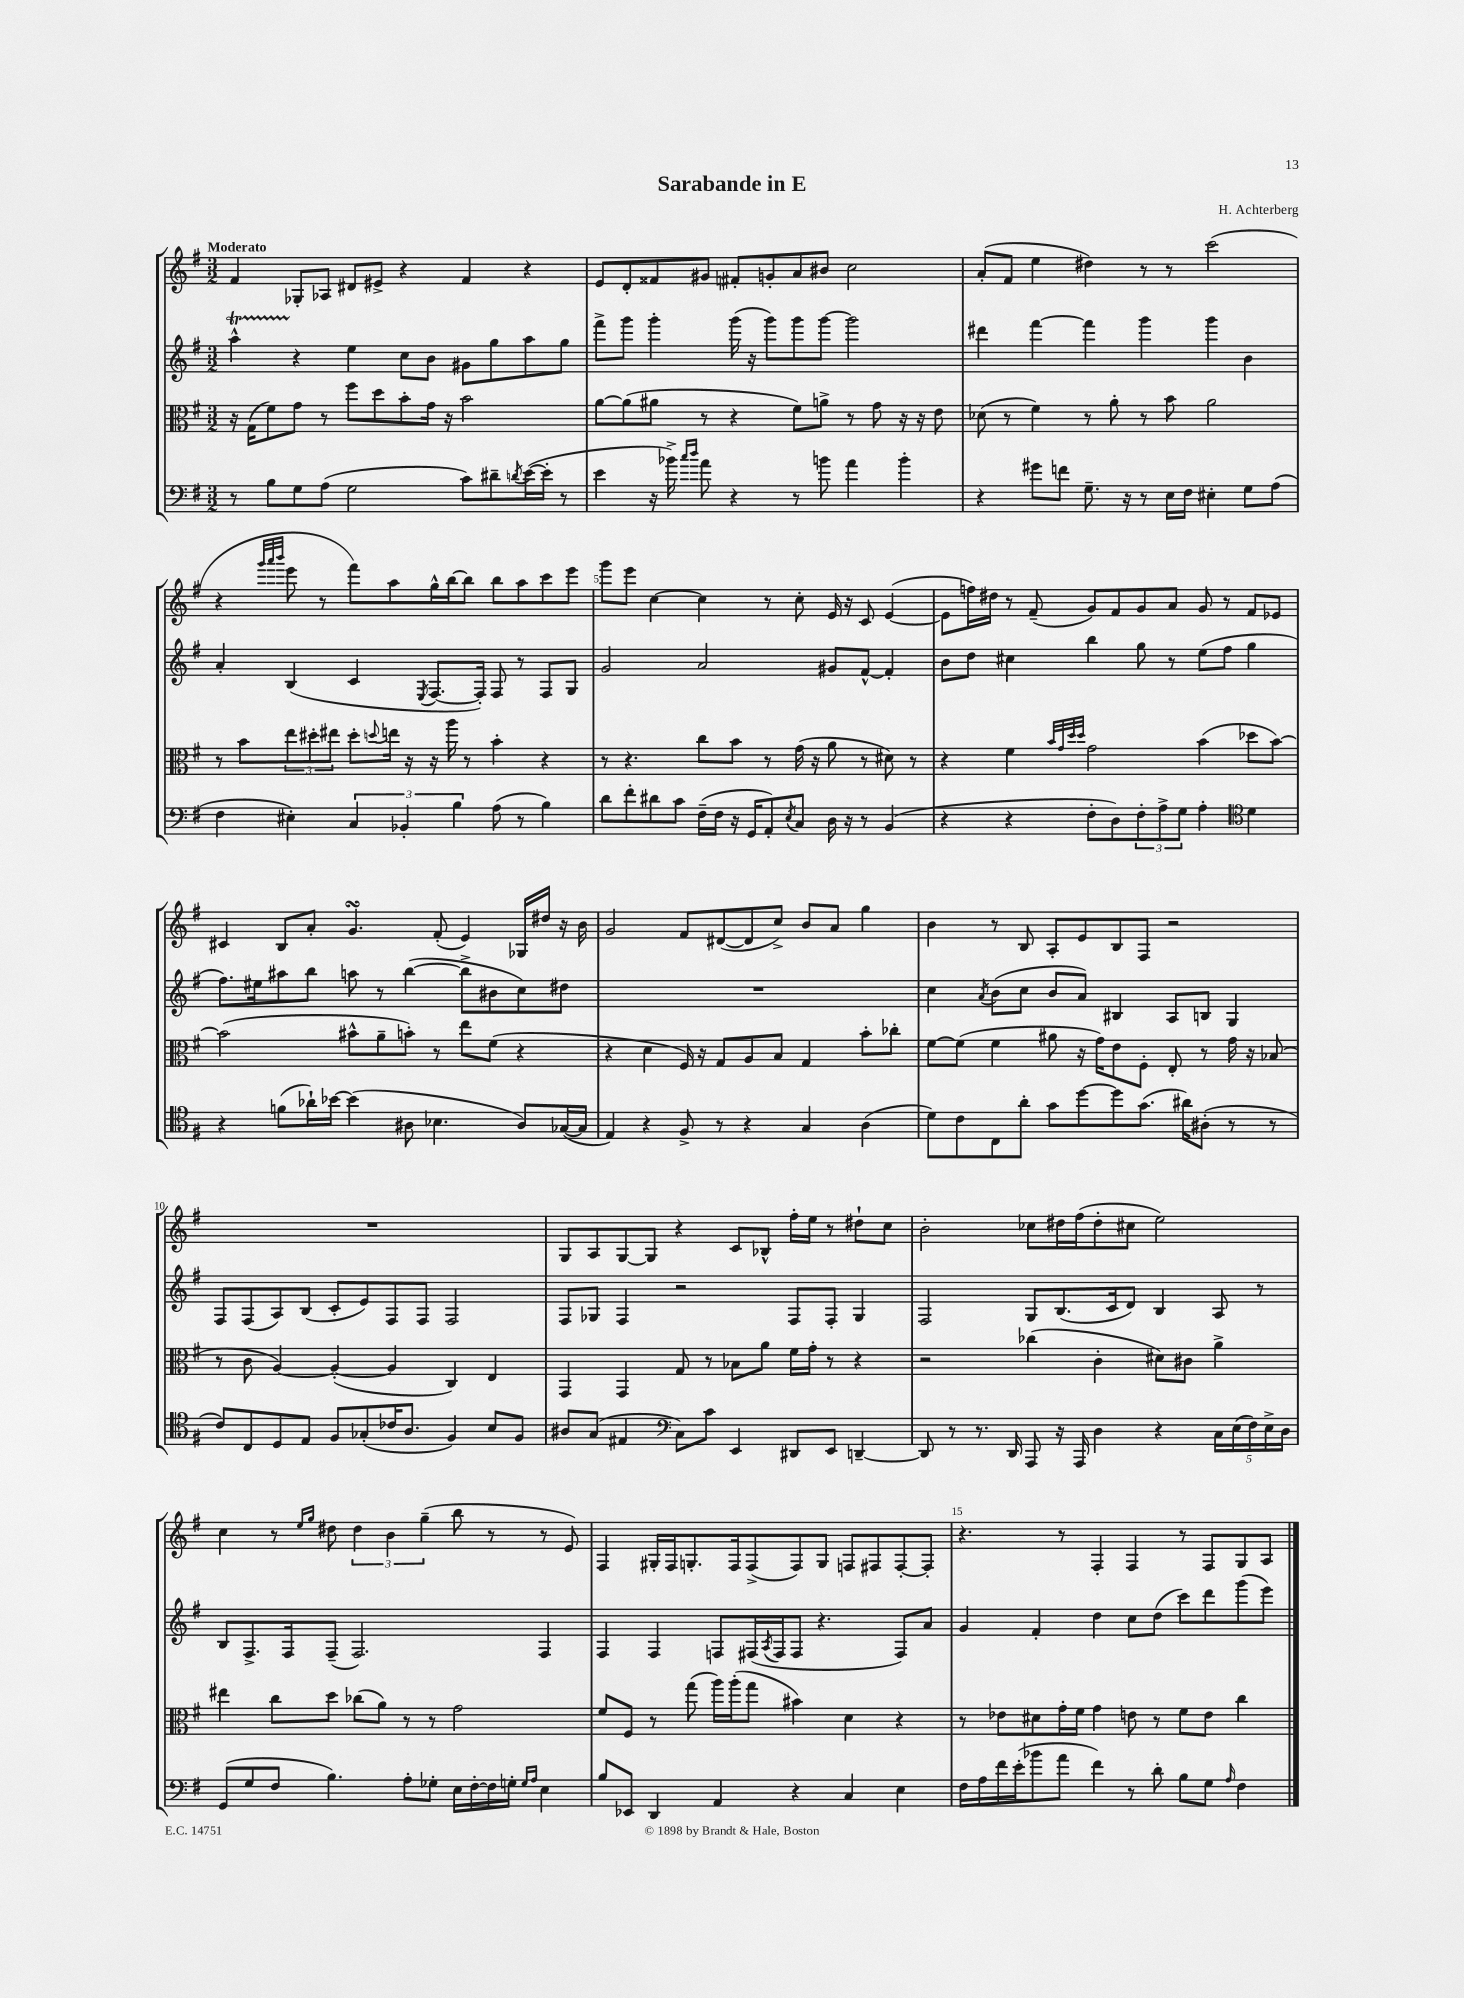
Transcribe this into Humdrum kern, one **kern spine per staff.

**kern	**kern	**kern	**kern
*staff4	*staff3	*staff2	*staff1
*clefF4	*clefC3	*clefG2	*clefG2
*k[f#]	*k[f#]	*k[f#]	*k[f#]
*M3/2	*M3/2	*M3/2	*M3/2
8r	16r	4aa^^\	4f#/
.	(16G\LK	.	.
8B\L	8f#\)	.	.
8G\	8g\J	4r	8G-'/L
(8A\J	8r	.	8A-/J
2G\	8ff#\L	4ee\	8d#/L
.	8dd\	.	8e#^/J
.	8b'\	8cc\L	4r
.	16g\Jk	8b\J	.
.	16r	.	.
8c\L)	2b\	8g#\L	4f#/
8d#~\	.	8gg\	.
8qd/	.	.	.
([16e\L	.	8aa\	4r
16e'\]JJ	.	.	.
8r	.	8gg\J	.
=	=	=	=
4e\	[8a\L	8fff#^\L	8e/L
.	(8a\]	8ggg\J	8d'/
16r	8a#\J	4ggg'\	8f##/
16b-^\)	.	.	.
16qqcc/LL	.	.	.
16qqdd/JJ	.	.	.
8a\	8r	.	8g#/J
4r	4r	(16ggg\	8f#'/L
.	.	16r	.
.	.	8ggg\L)	8g'/
8r	8f#\L)	8ggg\	8a/
8b\	8a^\J	[8ggg\J	8b#/J
4a\	8r	2ggg\]	2cc\
.	8g\	.	.
4b'\	16r	.	.
.	16r	.	.
.	8e\	.	.
=	=	=	=
4r	(8d-\	4ddd#\	(8a'/L
.	8r	.	8f#/J
8g#\L	4f#\)	[4fff#\	4ee\
8f\J	.	.	.
8.G~\	8r	4fff#\]	4dd#\)
.	8a'\	.	.
16r	.	.	.
8r	8r	4ggg\	8r
16E\LL	8b\	.	8r
16F#\JJ	.	.	.
4E#'\	2a\	4ggg\	(2ccc\
8G\L	.	4b\	.
(8A\J	.	.	.
=	=	=	=
4F#\	8r	4a'/	4r
.	8b\L	.	.
.	.	.	32qqggg/LLL
.	.	.	32qqaaa/
.	.	.	32qqbbb/JJJ
4E#'\)	12ee\	(4B/	8eee\
.	12dd#'\	.	.
.	.	.	8r
.	12ee#\J	.	.
6C/	8dd#'\L	4c/	8fff#\L)
.	8qqdd/	.	.
.	16ee\Jk	.	8aa\
6BB-'/	.	.	.
.	16r	.	.
.	.	8qE/	.
.	16r	[8.F#/L	16gg^^\L
.	16aa\	.	[16bb\J
6B\	.	.	.
.	8r	.	8bb\]J
.	.	16F#'/]Jk)	.
(8A\	4b'\	8F#/	8bb\L
8r	.	8r	8aa\
4B\)	4r	8F#/L	8ccc\
.	.	8G/J	8eee\J
=	=	=	=
8d\L	8r	2g/	8ggg\L
8f#'\	4.r	.	8eee\J
8d#\	.	.	[4cc\
8c\J	.	.	.
(16F#~\LL	8cc\L	2a/	4cc\]
16F#\JJ	.	.	.
16r	8b\J	.	.
16GG/LK	.	.	.
8AA'/)	8r	.	8r
8qE/	.	.	.
8C/J	(16g\	.	8cc'\
.	16r	.	.
16D\	8a\	8g#/L	16e/
16r	.	.	16r
8r	8r	[8f#^^/J	8c/
(4BB/	8d#\)	4f#'/]	([4e/
.	8r	.	.
=	=	=	=
4r	4r	8b\L	8e\]L
.	.	8dd\J	16ff\L)
.	.	.	16dd#\JJ
4r	4f#\	4cc#\	8r
.	.	.	(8f#~/
.	32qqb/LLL	.	.
.	32qqg/	.	.
.	32qqdd/	.	.
.	32qqdd/JJJ	.	.
8F#'\L	2g\	4bb\	8g/L)
8D\)	.	.	8f#/
12F#'\	.	8gg\	8g/
12A^\	.	.	.
.	.	8r	8a/J
12G\J	.	.	.
4A'\	(4b\	(8ee\L	8g/
.	.	8ff#\J	8r
*clefC4	*	*	*
4d\	8dd-\L	4gg\	8f#/L
.	[8b\J)	.	8e-/J
=	=	=	=
4r	(2b\]	8.ff#\L)	4c#/
.	.	16ee#\k	.
(8f\L	.	8aa#\	8B/L
16a-`\L)	.	8bb\J	8a'/J
[16b-\JJ	.	.	.
(4b-\]	8b#^^\L	8aa\	4.g/
.	8a~\	8r	.
8A#\	8b'\J)	([4bb\	.
4.B-\	8r	.	(8f#'/
.	8ee\L	8bb^\]L	4e/)
.	(8f#\J	8b#\	.
8A#/L)	4r	8cc\)	16G-/LL
.	.	.	16dd#/JJ
([16G-/L	.	8dd#\J	16r
16G-/]JJ	.	.	16b\
=	=	=	=
4E/)	4r	1.r	2g/
4r	4d\	.	.
8F#^/	16F#/)	.	8f#/L
.	16r	.	.
8r	8G/L	.	([8d#/
4r	8A/	.	8d#/]
.	8B/J	.	8cc^/J)
4G/	4G/	.	8b/L
.	.	.	8a/J
(4A\	8b'\L	.	4gg\
.	8cc-'\J	.	.
=	=	=	=
8d\L)	[8f#\L	4cc\	4b\
8c\	(8f#\]J	.	.
.	.	8qa/	.
8C\	4f#\	(8b\L	8r
8a'\J	.	8cc\J	8B/
8g\L	8a#\	8b/L	8A'/L
[8dd\	16r	8a/J)	8e/
.	16g\LK)	.	.
8dd\]	8e\	4B#/	8B/
(8.g\J	8F#'\J	.	8F#/J
.	8E'/	8A/L	2r
16a#\LK)	.	.	.
(8A#'\J	8r	8B/J	.
8r	16g\	4G/	.
.	16r	.	.
8r	(8B-/	.	.
=	=	=	=
8c/L)	8r	8F#/L	1.r
8C/	8c\	(8F#/	.
8D/	[4A/)	8A/)	.
8E/J	.	(8B/J	.
8F#/L	(4A'/_	8c'/L	.
(8G-'/	.	8e/)	.
16c-/K	4A/]	8F#/	.
8.A/J	.	.	.
.	.	8F#/J	.
4F#/)	4C/)	2F#/	.
8B/L	4E/	.	.
8F#/J	.	.	.
=	=	=	=
8A#/L	4GG/	8F#/L	8G/L
(8G/J	.	8G-/J	8A/
4E#/	4GG/	4F#/	[8G/
.	.	.	8G/]J
*clefF4	*	*	*
8C\L)	8G/	2r	4r
8c\J	8r	.	.
4EE/	8B-\L	.	8c/L
.	8a\J	.	8B-^^/J
8DD#/L	16f#\LL	8F#/L	16ff#'\LL
.	16g'\JJ	.	16ee\JJ
8EE/J	8r	8F#'/J	8r
[4DD~/	4r	4G-/	8dd#`\L
.	.	.	8cc\J
=	=	=	=
8DD/]	2r	2F#/	2b'\
8r	.	.	.
8.r	.	.	.
16DD/	.	.	.
8AAA/	(4cc-\	8G/L	8cc-\L
16r	.	(8.B/	16dd#\L
16AAA/	.	.	(16ff#\J
4D\	4c'\	.	8dd#'\
.	.	16c/k	.
.	.	8d/J)	8cc#\J
4r	8d#\L)	4B/	2ee\)
.	8c#\J	.	.
20C\LL	4a^\	8A/	.
(20E\	.	.	.
20F#\)	.	.	.
.	.	8r	.
20E^\	.	.	.
20D\JJ	.	.	.
=	=	=	=
(8GG/L	4ee#\	8B/L	4cc\
8G/	.	8.F#^/	.
8F#/J	8cc\L	.	8r
.	.	16F#/k	.
.	.	.	16qqee/LL
.	.	.	16qqgg/JJ
4.B\)	8dd\J	(8F#~/J	8dd#\
.	(8cc-\L	2.F#/)	6dd#\
.	8a\J)	.	.
.	.	.	6b\
8A'\L	8r	.	.
.	.	.	(6gg~\
8G-'\J	8r	.	.
16E\LL	2g\	.	8bb\
[16F#'\	.	.	.
16F#\]	.	.	8r
16G'\JJ	.	.	.
16qqG/LL	.	.	.
16qqA/JJ	.	.	.
4E\	.	4F#/	8r
.	.	.	8e/)
=	=	=	=
8B/L	8f#/L	4F#/	4F#/
8EE-/J	8F#/J	.	.
4DD/	8r	4F#/	16G#'/LL
.	.	.	16F#/J
.	(8gg\	.	8.G'/
4AA/	16aa\LL)	8F/L	.
.	(16aa'\J	.	16F#/k
.	8gg\J	(16F#/L	(8F#^/
.	.	8qA/	.
.	.	16F#/J	.
4r	4b#\)	8F#/J	8F#/)
.	.	4.r	8G/J
4C/	4d\	.	8F/L
.	.	.	8F#/
4E\	4r	8F#/L)	[8F#'/
.	.	8a/J	8F#'/]J
=	=	=	=
16F#\LL	8r	4g/	4.r
16A\	.	.	.
16f#\	8e-\L	.	.
(16e'\J	.	.	.
8b-\	8d#\	4f#'/	.
8a\J	16g'\L	.	8r
.	16f#\JJ	.	.
4f#\)	4g\	4dd\	4F#'/
8r	8e\	8cc\L	4F#/
8d'\	8r	(8dd\J	.
8B\L	8f#\L	8ccc\L)	8r
8G\J	8e\J	8ddd\	8F#/L
16qqA/	.	.	.
4F#\	4cc\	(8ggg\	8G/
.	.	8eee\J)	8A/J
==	==	==	==
*-	*-	*-	*-
